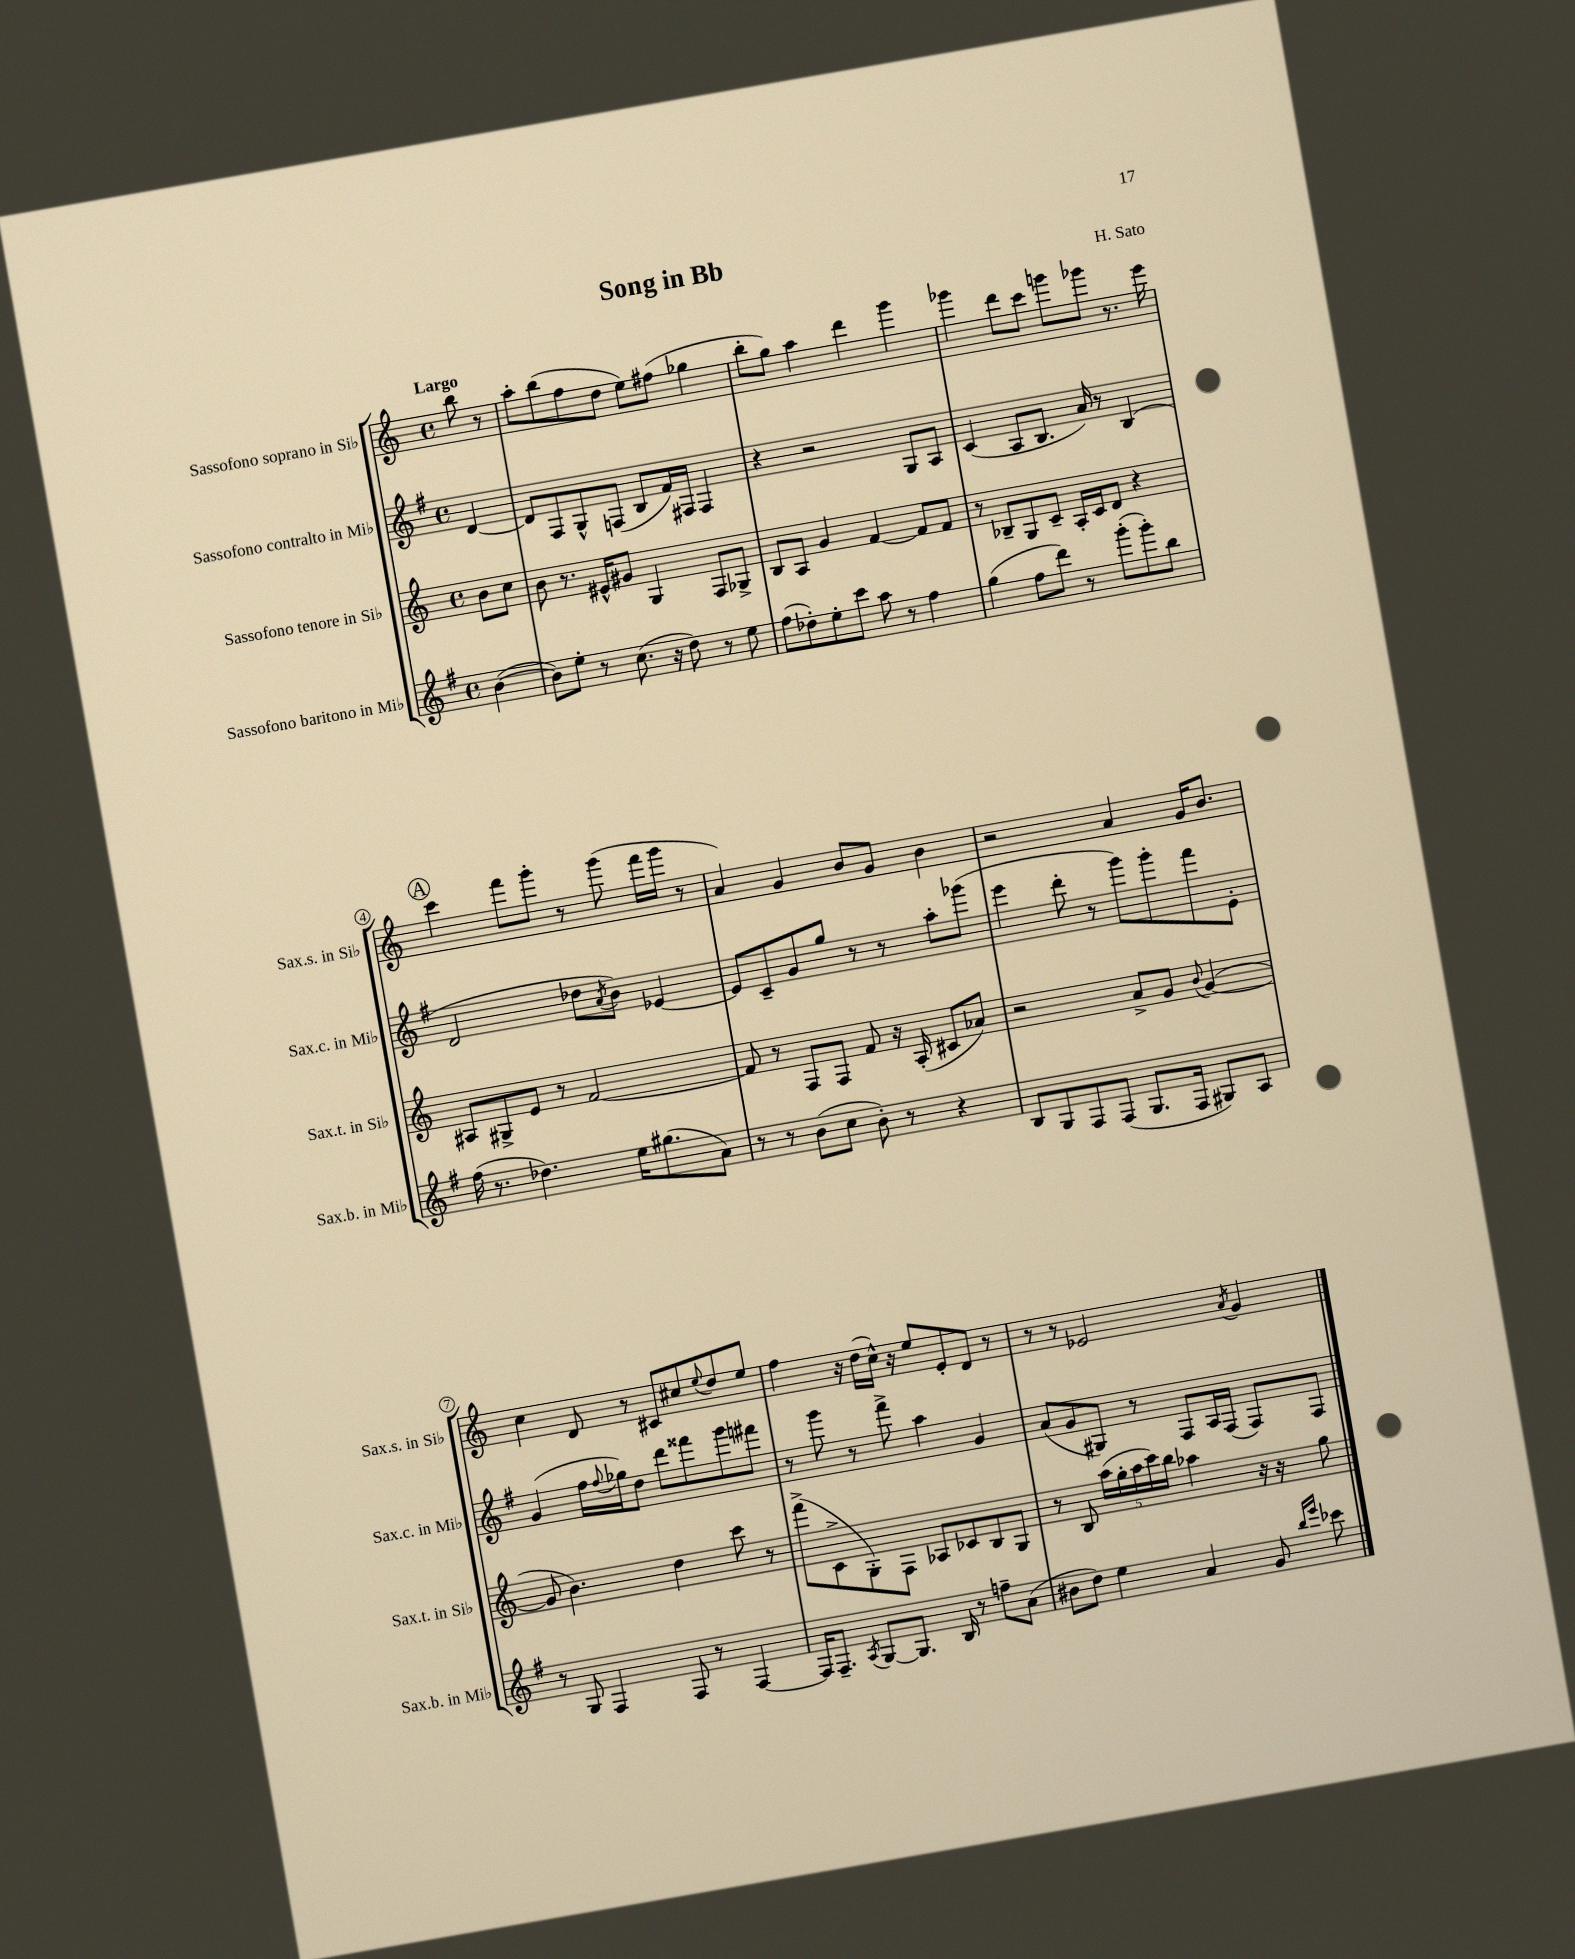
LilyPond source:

\header { title = "Song in Bb" composer = "H. Sato" }
<<
\new StaffGroup <<
\new Staff = "s0" \with { instrumentName = "Sassofono soprano in Sib" shortInstrumentName = "Sax.s. in Sib" } {
    \clef treble \key c \major \defaultTimeSignature \time 4/4 \partial 4 \tempo "Largo"
    b''8 r8 |
    a''8-. b''8( f''8 d''8 e''8) fis''8( ges''4 |
    b''8-. g''8) a''4 d'''4 g'''4 |
    ges'''4 d'''8 c'''8 g'''8 ges'''8 r8. e'''16 |
    \mark \markup { \circle "A" } c'''4 f'''8 g'''8-. r8 g'''8( f'''16 g'''16 r8 |
    a'4) g'4 b'8 g'8 b'4 |
    r2 a'4 g'16 b'8. |
    c''4 d'8 r8 cis'8 cis''8 \appoggiatura { e''8 } d''8 e''8 |
    f''4 r16 d''16( c''16-^) r16 e''8 e'8-. d'8 r8 |
    r8 r8 ees'2 \acciaccatura { a'8 } g'4 \bar "|." |
}
\new Staff = "s1" \with { instrumentName = "Sassofono contralto in Mib" shortInstrumentName = "Sax.c. in Mib" } {
    \clef treble \key g \major \defaultTimeSignature \time 4/4 \partial 4
    d'4~ |
    d'8 fis8 g8-^ f8( b8 fis'16) fis16 fis4 |
    r4 r2 g8 a8 |
    c'4( a8 b8. a'16) r8 b4( |
    \mark \markup { \circle "A" } d'2 des''8 \acciaccatura { a'8 } b'8) ees'4~ |
    ees'8 c'8-- g'8 g''8 r8 r8 a''8-. ges'''8( |
    e'''4 d'''8-. r8 g'''8) g'''8-. fis'''8 e'8-. |
    g'4( fis''16 \appoggiatura { fis''8 } ges''16) d''8 d'''8 fisis'''8 g'''8 fis'''8 |
    r8 g'''8 r8 fis'''8-> a''4 g'4 |
    a'8( g'8 gis8) r8 fis8 a16 fis16( fis8) fis8 \bar "|." |
}
\new Staff = "s2" \with { instrumentName = "Sassofono tenore in Sib" shortInstrumentName = "Sax.t. in Sib" } {
    \clef treble \key c \major \defaultTimeSignature \time 4/4 \partial 4
    b'8 c''8 |
    b'8 r8. eis'16-^ gis'8 g4 f8 ges8-> |
    b8 a8 g'4 f'4~ f'8 f'8 |
    r8 bes8-- g8 c'8-- a16-. c'16 d'8 r4 |
    \mark \markup { \circle "A" } ais8 gis8-> e'8 r8 f'2~ |
    f'8 r8 f8 f8 f'8 r16 a16-.( cis'8 aes'8) |
    r2 a'8-> g'8 \appoggiatura { b'8 } g'4~( |
    g'8 b'4.) d''4 c'''8 r8 |
    f'''8->( c'8-> g8-.) f8 aes8 ces'8 b8 g8 |
    r8 b8 \tuplet 5/4 { a''16( g''16-. a''16 c'''16) b''16 } aes''4 r16 r16 g''8 \bar "|." |
}
\new Staff = "s3" \with { instrumentName = "Sassofono baritono in Mib" shortInstrumentName = "Sax.b. in Mib" } {
    \clef treble \key g \major \defaultTimeSignature \time 4/4 \partial 4
    b'4~( |
    b'8) e''8-. r8 c''8.( r16 d''8) r8 e''8 |
    fis''8( des''8-.) e''8-. c'''8 a''8 r8 fis''4 |
    g''4( fis''8 d'''8) r8 g'''8-.( g'''8-.) b''8 |
    \mark \markup { \circle "A" } fis''16( r8. des''4.) e''16 gis''8.( a'8) |
    r8 r8 b'8( c''8 b'8-.) r8 r4 |
    b8 g8 fis8 fis8( g8. fis16 gis8) a8 |
    r8 g8 fis4 fis8 r8 fis4~ |
    fis16 fis8.-- \acciaccatura { a8 } g8~ g8. b16 r8 f''8-- a'8( |
    bis'8 d''8) e''4 a'4 g'8 \grace { b''16 e'''16 } ces'''8 \bar "|." |
}
>>
>>
\layout { \context { \Score \override BarNumber.stencil = #(make-stencil-circler 0.1 0.3 ly:text-interface::print) } }
